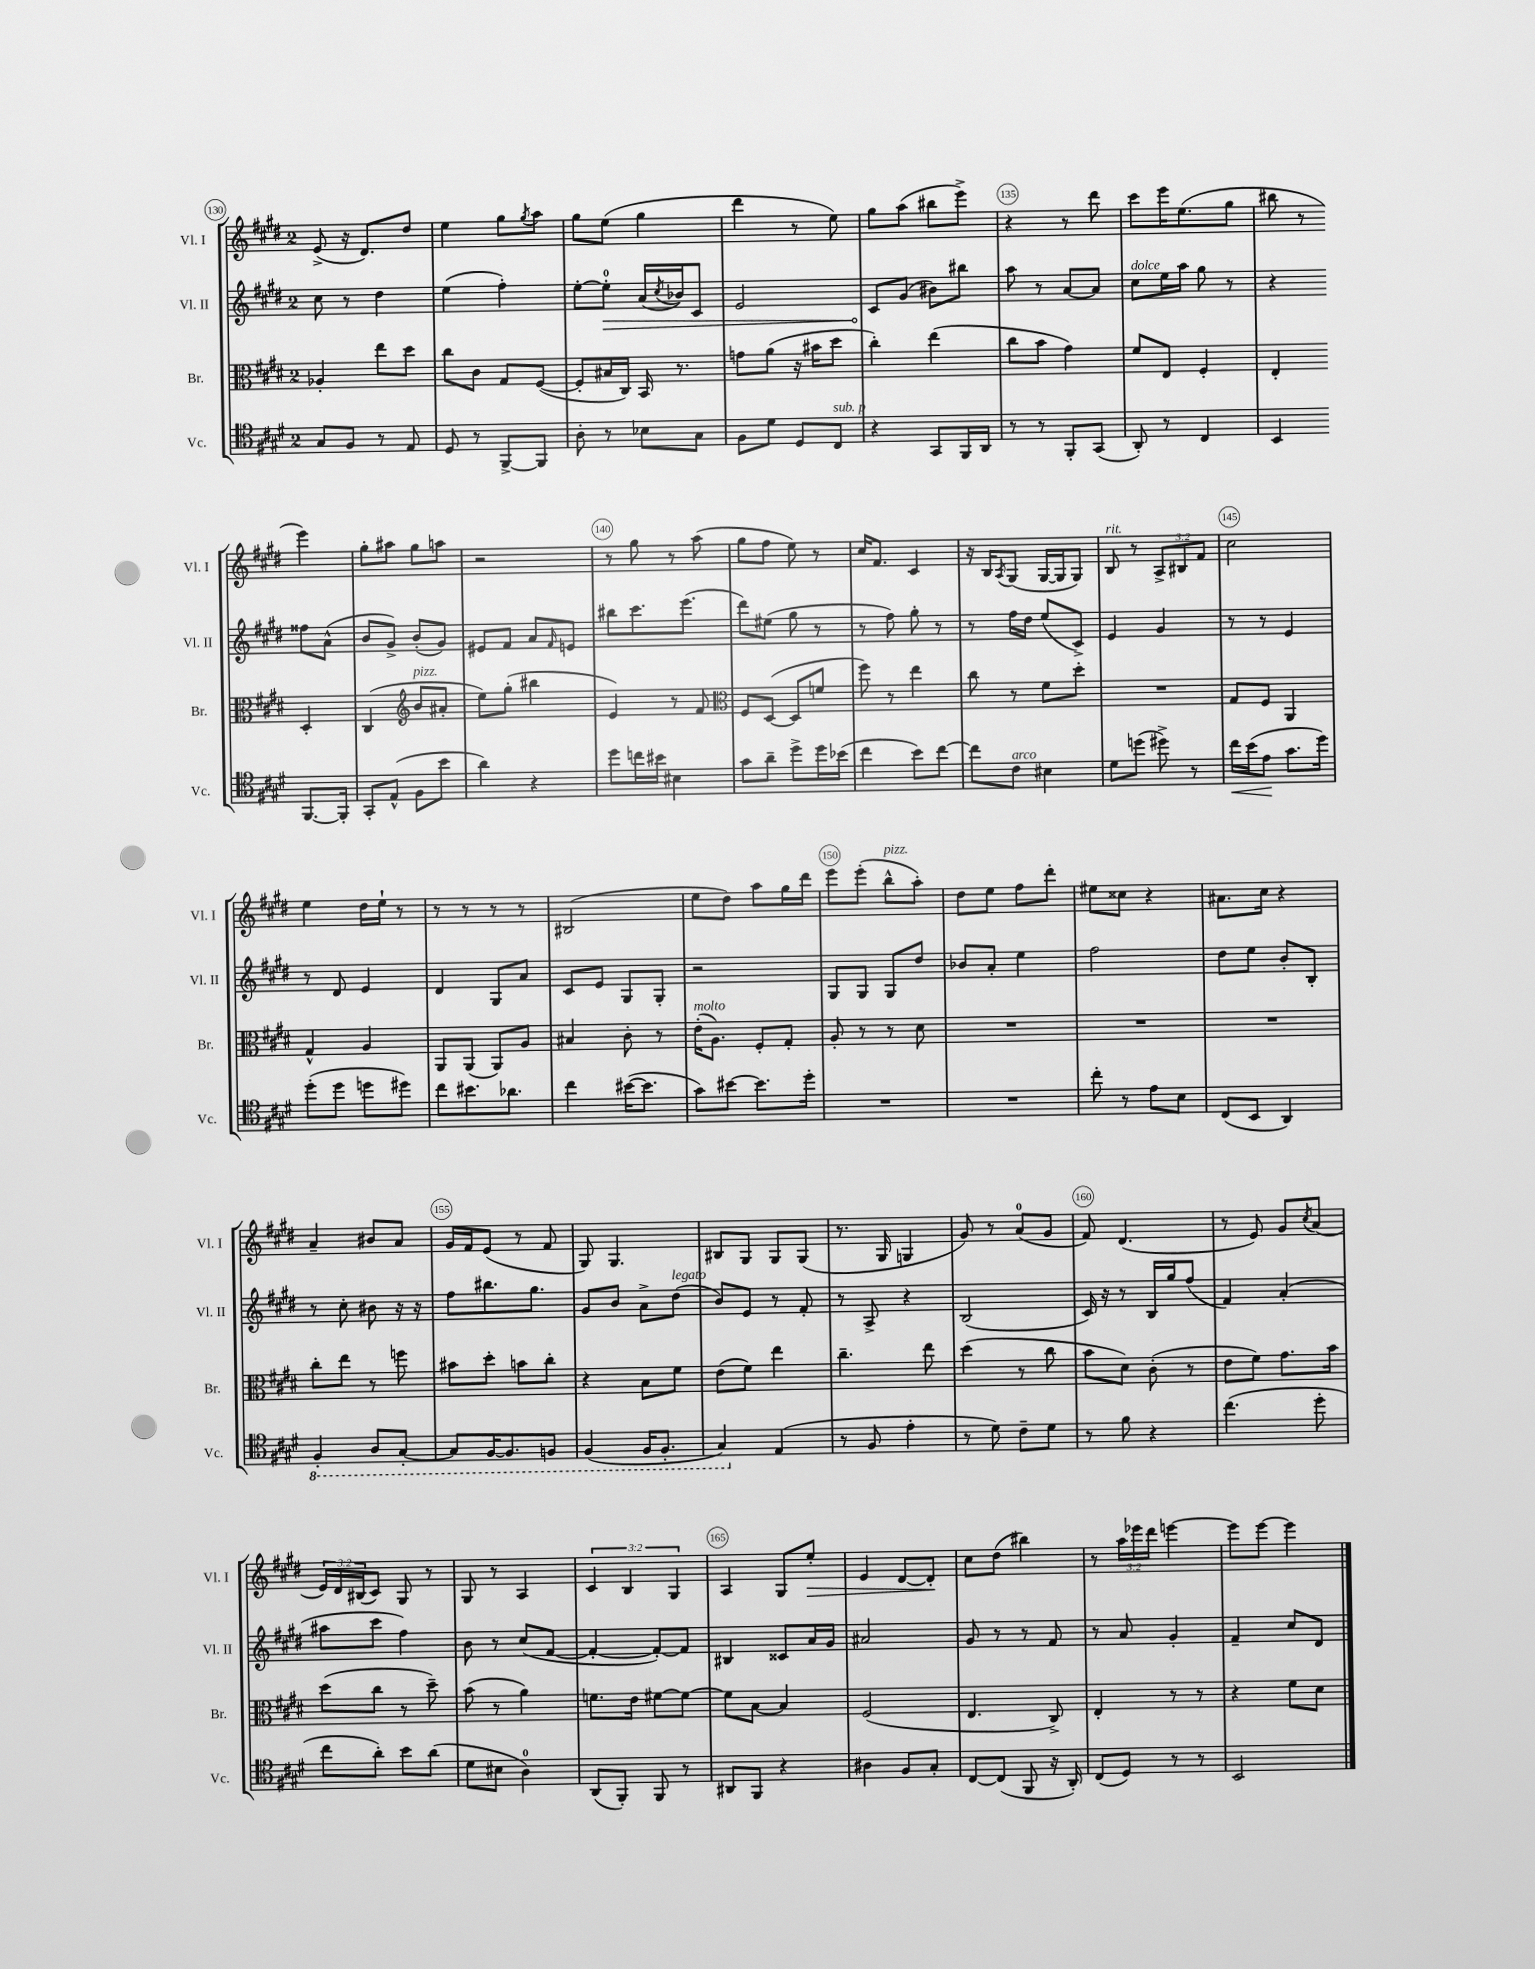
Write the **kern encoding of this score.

**kern	**dynam	**kern	**kern	**dynam	**kern	**dynam
*part4	*part4	*part3	*part2	*part2	*part1	*part1
*staff4	*staff4	*staff3	*staff2	*staff2	*staff1	*staff1
*I"Vc.	*	*I"Br.	*I"Vl. II	*	*I"Vl. I	*
*I'Vc.	*	*I'Br.	*I'Vl. II	*	*I'Vl. I	*
*clefC4	*	*clefC3	*clefG2	*	*clefG2	*
*k[f#c#g#d#]	*	*k[f#c#g#d#]	*k[f#c#g#d#]	*	*k[f#c#g#d#]	*
*M2/4	*	*M2/4	*M2/4	*	*M2/4	*
=130	=130	=130	=130	=130	=130	=130
8G#/L	.	4A-X'/	8cc#\	.	(8e^/	.
8F#/J	.	.	8r	.	16r	.
.	.	.	.	.	8.d#/L)	.
8r	.	8ee\L	4dd#\	.	.	.
8E/	.	8dd#\J	.	.	8dd#/J	.
=131	=131	=131	=131	=131	=131	=131
8D#/	.	8cc#\L	(4ee\	.	4ee\	.
8r	.	8c#\J	.	.	.	.
[8FF#^/L	.	8G#/L	4ff#'\)	.	8gg#\L	.
.	.	.	.	.	8qgg#/	.
8FF#/J]	.	([8F#/J	.	.	8aa\J	.
=132	=132	=132	=132	=132	=132	=132
8A'\	.	8F#'/L]	[8ee'\L	.	8gg#\L	.
!	!	!	!	!LO:HP:b	!	!
8r	.	16B#X/L	8ee'\J]	>	(8ee\J	.
.	.	16C#/JJ)	.	.	.	.
8B-X\L	.	16BB/	(16a/LL	.	4gg#\	.
.	.	.	8qcc#/	.	.	.
.	.	8.r	16b-X/J)	.	.	.
8G#\J	.	.	8c#/J	.	.	.
=133	=133	=133	=133	=133	=133	=133
8F#\L	.	8gn\L	2e/	.	4ddd#\	.
8d#\J	.	(8a\J	.	.	.	.
8D#/L	.	16r	.	.	8r	.
.	.	16b#X\KL	.	.	.	.
!LO:TX:a:i:t=sub. p	!	!	!	!	!	!
8C#/J	.	8dd#\J	.	.	8ee\)	.
=134	=134	=134	=134	=134	=134	=134
4r	.	4cc#'\)	8c#/L	.	8gg#\L	.
.	.	.	(8g#/J	]	(8aa\J	.
8GG#/L	.	(4ee\	8b#X\L)	.	8bb#X\L	.
16FF#/L	.	.	8bb#X\J	.	8eee^\J)	.
16AA/JJ	.	.	.	.	.	.
=135	=135	=135	=135	=135	=135	=135
8r	.	8cc#\L	8aa\	.	4r	.
8r	.	8b\J	8r	.	.	.
8FF#'/L	.	4g#\)	[8a/L	.	8r	.
(8GG#/J	.	.	8a/J]	.	8ddd#\	.
=136	=136	=136	=136	=136	=136	=136
!	!	!	!LO:TX:a:i:t=dolce	!	!	!
8AA'/)	.	8f#/L	8cc#\L	.	8ccc#\L	.
8r	.	8E/J	16ee\L	.	16eee\K	.
.	.	.	16aa\JJ	.	(8.ee\	.
4C#/	.	4F#'/	8gg#\	.	.	.
.	.	.	8r	.	8gg#\J	.
=137	=137	=137	=137	=137	=137	=137
4BB/	.	4E'/	4r	.	8bb#X\	.
.	.	.	.	.	8r	.
[8.FF#/L	.	4D#'/	8ff##X\L	.	4eee\)	.
.	.	.	(8a^^\J	.	.	.
16FF#'/Jk]	.	.	.	.	.	.
!!LO:LB:g=z
=138	=138	=138	=138	=138	=138	=138
8GG#'/L	.	(4C#/	8b/L	.	8gg#'\L	.
(8E^^/J	.	.	8g#^/J)	.	8aa#X\J	.
*	*	*clefG2	*	*	*	*
!	!	!LO:TX:a:i:t=pizz.	!	!	!	!
8F#\L	.	8b/L	(8b'/L	.	8gg#\L	.
8b\J	.	8a#X'/J	8g#/J)	.	8aan\J	.
=139	=139	=139	=139	=139	=139	=139
4a\)	.	8ee\L)	8e#X/L	.	2r	.
.	.	(8gg#'\J	8f#/J	.	.	.
4r	.	4bb#X\	8a/L	.	.	.
.	.	.	16qqf#/	.	.	.
.	.	.	8en/J	.	.	.
=140	=140	=140	=140	=140	=140	=140
8dd#\L	.	4e/)	8bb#X\L	.	8r	.
16ccn\L	.	.	8.ccc#\	.	8gg#\	.
16b#X\JJ	.	.	.	.	.	.
4B#X\	.	8r	.	.	8r	.
.	.	.	(8.eee\J	.	.	.
.	.	8f#/	.	.	(8aa\	.
=141	=141	=141	=141	=141	=141	=141
*	*	*clefC3	*	*	*	*
8g#\L	.	8F#/L	8ddd#\L)	.	8gg#\L	.
8a~\J	.	([8D#/J	(8ee#X\J	.	8ff#\J	.
8dd#^\L	.	8D#/L]	8gg#\	.	8ee\)	.
16dd#\L	.	8fn/J	8r	.	8r	.
(16b-X\JJ	.	.	.	.	.	.
=142	=142	=142	=142	=142	=142	=142
4cc#\	.	8ff#\)	8r	.	16cc#/KL	.
.	.	.	.	.	8.f#/J	.
.	.	8r	8ff#\)	.	.	.
8b\L)	.	4ee\	8gg#'\	.	4c#/	.
[8cc#\J	.	.	8r	.	.	.
=143	=143	=143	=143	=143	=143	=143
8cc#\L]	.	8cc#\	8r	.	16r	.
.	.	.	.	.	16B/KL	.
.	.	.	.	.	8qA/	.
!LO:TX:a:i:t=arco	!	!	!	!	!	!
8c#\J	.	8r	16ff#\LL	.	(8G#/J	.
.	.	.	16dd#\JJ	.	.	.
4B#X\	.	8f#\L	(8ee/L	.	[16G#/LL	.
.	.	.	.	.	16G#/J]	.
.	.	8dd#'\J	8c#^/J)	.	8G#/J)	.
=144	=144	=144	=144	=144	=144	=144
!	!	!	!	!	!LO:TX:a:i:t=rit.	!
8d#\L	.	2r	4e/	.	8B/	.
(8ddn\J	.	.	.	.	8r	.
8dd#X^\)	.	.	4g#/	.	12A^/L	.
.	.	.	.	.	12B#X/	.
8r	.	.	.	.	.	.
.	.	.	.	.	12f#/J	.
=145	=145	=145	=145	=145	=145	=145
!	!LO:HP:b	!	!	!	!	!
16cc#\LL	<	8G#/L	8r	.	2cc#\	.
(16b\J	.	.	.	.	.	.
8e\J	.	8F#/J	8r	.	.	.
8.g#\L	[	4AA/	4e/	.	.	.
16dd#\Jk)	.	.	.	.	.	.
!!LO:LB:g=z
=146	=146	=146	=146	=146	=146	=146
(8dd#'\L	.	4G#^^/	8r	.	4ee\	.
8dd#\J	.	.	8d#/	.	.	.
8ddn\L	.	4A/	4e/	.	16dd#\LL	.
.	.	.	.	.	16ee`\JJ	.
8dd#X\J)	.	.	.	.	8r	.
=147	=147	=147	=147	=147	=147	=147
8cc#\L	.	8AA/L	4d#/	.	8r	.
8.b#X\	.	(8AA/J	.	.	8r	.
.	.	8AA/L)	8G#/L	.	8r	.
8.a-X\J	.	.	.	.	.	.
.	.	8A/J	8a/J	.	8r	.
=148	=148	=148	=148	=148	=148	=148
4cc#\	.	4B#X/	8c#/L	.	(2B#X/	.
.	.	.	8e/J	.	.	.
([16b#X\KL	.	8c#'\	8G#/L	.	.	.
8.b#\J]	.	.	.	.	.	.
.	.	8r	8G#'/J	.	.	.
=149	=149	=149	=149	=149	=149	=149
!	!	!LO:TX:a:i:t=molto	!	!	!	!
8g#\L)	.	(16e'\KL	2r	.	8ee\L	.
.	.	8.A\J)	.	.	.	.
[8b#X\J	.	.	.	.	8dd#\J)	.
8.b#\L]	.	8F#'/L	.	.	8aa\L	.
.	.	8G#'/J	.	.	16gg#\L	.
16dd#'\Jk	.	.	.	.	16ddd#\JJ	.
=150	=150	=150	=150	=150	=150	=150
2r	.	8A'/	8G#/L	.	8eee\L	.
.	.	8r	8G#/J	.	(8eee'\J	.
!	!	!	!	!	!LO:TX:a:i:t=pizz.	!
.	.	8r	8G#/L	.	8bb^^\L	.
.	.	8d#\	8dd#/J	.	8aa'\J)	.
=151	=151	=151	=151	=151	=151	=151
2r	.	2r	8b-X/L	.	8dd#\L	.
.	.	.	8a'/J	.	8ee\J	.
.	.	.	4ee\	.	8ff#\L	.
.	.	.	.	.	8ddd#'\J	.
=152	=152	=152	=152	=152	=152	=152
8cc#'\	.	2r	2ff#\	.	8ee#X\L	.
8r	.	.	.	.	8cc##X\J	.
8e\L	.	.	.	.	4r	.
8B\J	.	.	.	.	.	.
=153	=153	=153	=153	=153	=153	=153
(8C#/L	.	2r	8dd#\L	.	8.a#X\L	.
8BB/J	.	.	8ee\J	.	.	.
.	.	.	.	.	16cc#\Jk	.
4AA/)	.	.	8b'/L	.	4r	.
.	.	.	8B'/J	.	.	.
!!LO:LB:g=z
=154	=154	=154	=154	=154	=154	=154
*8ba	*	*	*	*	*	*
4FF#'/	.	8cc#'\L	8r	.	4a~/	.
.	.	8ee\J	8cc#'\	.	.	.
8AA/L	.	8r	8b#X\	.	8b#X/L	.
[8GG#'/J	.	8ffn\	16r	.	8a/J	.
.	.	.	16r	.	.	.
=155	=155	=155	=155	=155	=155	=155
8GG#/L]	.	8b#X\L	8ff#\L	.	16g#/LL	.
.	.	.	.	.	16f#/J	.
[16FF#/K	.	8dd#'\J	8.bb#X\	.	(8e/J	.
8.FF#/]	.	.	.	.	.	.
.	.	8bn\L	.	.	8r	.
.	.	.	8.gg#\J	.	.	.
8FFn/J	.	8cc#'\J	.	.	8f#/	.
=156	=156	=156	=156	=156	=156	=156
(4FF#/	.	4r	8g#/L	.	8G#/)	.
.	.	.	8b/J	.	4.G#/	.
16FF#/KL	.	8B\L	8a^\L	.	.	.
8.FF#'/J	.	.	.	.	.	.
!	!	!	!LO:TX:a:i:t=legato	!	!	!
.	.	8f#\J	(8dd#\J	.	.	.
=157	=157	=157	=157	=157	=157	=157
4GG#/)	.	(8e\L	8b/L)	.	8B#X/L	.
.	.	8f#\J)	8e/J	.	8G#/J	.
*X8ba	*	*	*	*	*	*
(4E/	.	4ee\	8r	.	8G#/L	.
.	.	.	8f#'/	.	(8G#/J	.
=158	=158	=158	=158	=158	=158	=158
8r	.	4.cc#~\	8r	.	8.r	.
8F#/	.	.	8A^/	.	.	.
.	.	.	.	.	16G#/	.
4e'\	.	.	4r	.	4Gn/	.
.	.	8ee\	.	.	.	.
=159	=159	=159	=159	=159	=159	=159
8r	.	(4dd#\	(2B/	.	8g#/)	.
8d#\)	.	.	.	.	8r	.
8c#~\L	.	8r	.	.	(8a/L	.
8d#\J	.	8cc#\	.	.	8g#/J	.
=160	=160	=160	=160	=160	=160	=160
8r	.	8b\L	16c#/)	.	8f#/)	.
.	.	.	16r	.	.	.
8f#\	.	8d#\J)	8r	.	(4.d#/	.
4r	.	(8c#'\	16B/LL	.	.	.
.	.	.	16gg#/J	.	.	.
.	.	8r	(8ff#/J	.	.	.
=161	=161	=161	=161	=161	=161	=161
(4.cc#\	.	8e\L	4f#/)	.	8r	.
.	.	8f#\J)	.	.	8e/)	.
.	.	8.g#\L	(4a'/	.	8g#/L	.
.	.	.	.	.	8qcc#/	.
8dd#'\	.	.	.	.	(8a/J	.
.	.	16b\Jk	.	.	.	.
!!LO:LB:g=z
=162	=162	=162	=162	=162	=162	=162
8cc#\L	.	(8dd#\L	8aa#X\L	.	24e/LL)	.
.	.	.	.	.	24d#/	.
.	.	.	.	.	(24B#X/J	.
8a'\J)	.	8cc#\J	8ccc#\J	.	8c#/J)	.
8b\L	.	8r	4ff#\)	.	8G#/	.
(8a\J	.	8dd#~\)	.	.	8r	.
=163	=163	=163	=163	=163	=163	=163
8d#\L	.	(8b\	8b\	.	8G#/	.
8B#X\J	.	8r	8r	.	8r	.
4A\)	.	4a\)	(8cc#/L	.	4A/	.
.	.	.	[8f#/J	.	.	.
=164	=164	=164	=164	=164	=164	=164
(8AA/L	.	8.fn\L	4f#'/_	.	6c#/	.
8FF#'/J)	.	.	.	.	.	.
.	.	.	.	.	6B/	.
.	.	16e\Jk	.	.	.	.
8FF#/	.	[8f#X\L	8f#'/L_)	.	.	.
.	.	.	.	.	6G#/	.
8r	.	8f#\J_	8f#/J]	.	.	.
=165	=165	=165	=165	=165	=165	=165
8AA#X/L	.	8f#\L]	4B#X/	.	4A/	.
8FF#/J	.	[8B\J	.	.	.	.
4r	.	4B/]	8c##X/L	.	8G#/L	.
!	!	!	!	!	!	!LO:HP:b
.	.	.	16a/L	.	8ee'/J	>
.	.	.	16g#/JJ	.	.	.
=166	=166	=166	=166	=166	=166	=166
4A#X\	.	(2F#/	2a#X/	.	4e/	.
8F#/L	.	.	.	.	[8d#/L	.
8G#'/J	.	.	.	.	8d#'/J]	.
.	.	.	.	.	.	]
=167	=167	=167	=167	=167	=167	=167
[8C#/L	.	4.E/	8g#/	.	8cc#\L	.
(8C#/J]	.	.	8r	.	(8dd#\J	.
8FF#/	.	.	8r	.	4bb#X\)	.
16r	.	8C#^/)	8f#/	.	.	.
16AA'/)	.	.	.	.	.	.
=168	=168	=168	=168	=168	=168	=168
(8C#/L	.	4E'/	8r	.	8r	.
8D#/J)	.	.	8a/	.	24aa\LL	.
.	.	.	.	.	24eee-X\	.
.	.	.	.	.	24ddd#\JJ	.
8r	.	8r	4g#'/	.	[4eeen\	.
8r	.	8r	.	.	.	.
=169	=169	=169	=169	=169	=169	=169
2BB/	.	4r	4f#~/	.	8eee\L]	.
.	.	.	.	.	[8eee\J	.
.	.	8f#\L	8cc#/L	.	4eee\]	.
.	.	8d#\J	8d#/J	.	.	.
==	==	==	==	==	==	==
*-	*-	*-	*-	*-	*-	*-
